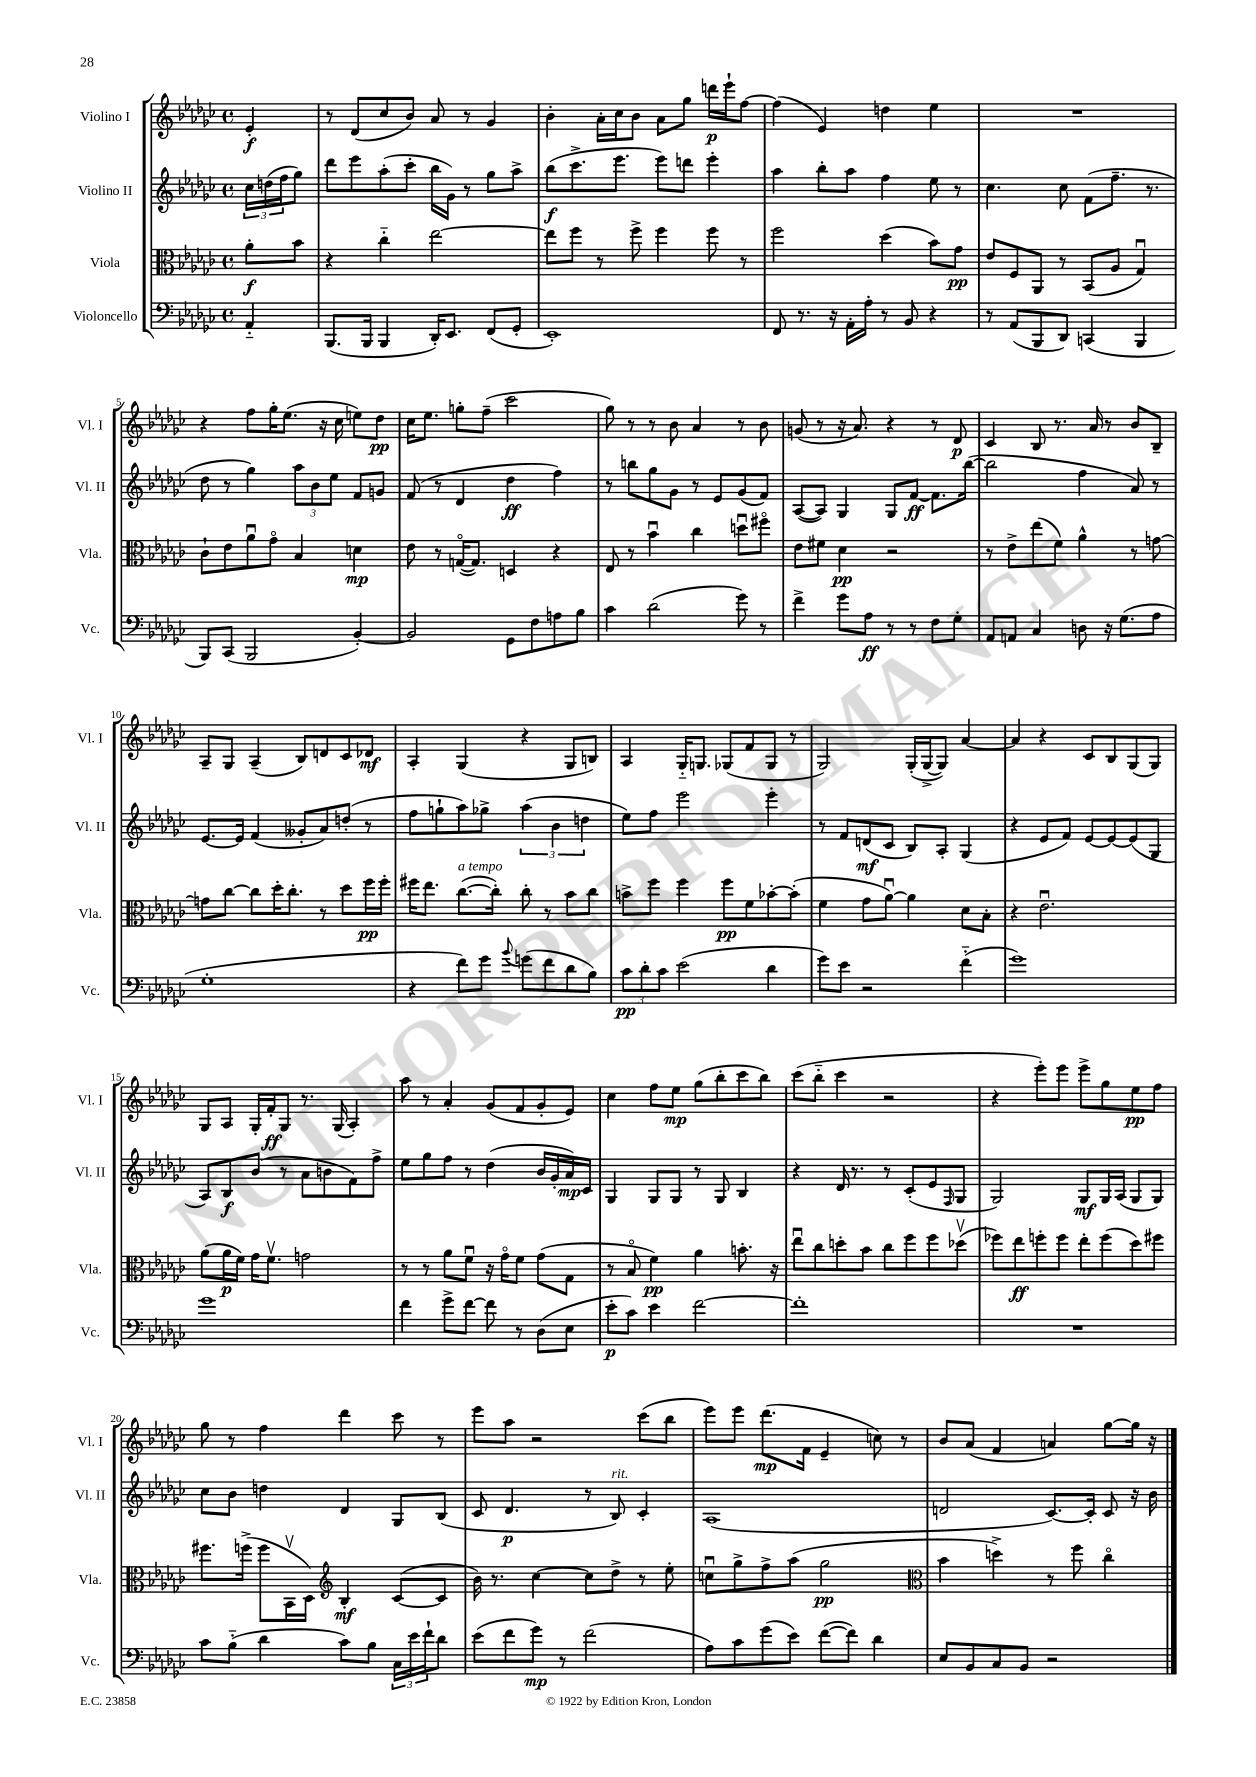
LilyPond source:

<<
\new StaffGroup <<
\new Staff = "s0" \with { instrumentName = "Violino I" shortInstrumentName = "Vl. I" } {
    \clef treble \key ges \major \defaultTimeSignature \time 4/4 \partial 4
    ees'4-.\f |
    r8 des'8( ces''8 bes'8) aes'8 r8 ges'4 |
    bes'4-. aes'16-. ces''16 bes'8 aes'8 ges''8 d'''16\p ees'''16-! f''8~ |
    f''4( ees'4) d''4 ees''4 |
    R1 |
    r4 f''8 ges''16-. ees''8.( r16 ces''16 e''8) des''8\pp |
    ces''16 ees''8. g''8-. f''8--( ces'''2 |
    ges''8) r8 r8 bes'8 aes'4 r8 bes'8 |
    g'8( r8 r16 aes'8.) r4 r8 des'8\p |
    ces'4 bes8 r8. aes'16 r8 bes'8 bes8-- |
    aes8-- ges8 aes4--( bes8) d'8 ces'8 des'8\mf |
    aes4-. ges4( r4 ges8 b8) |
    aes4 ges16-_ g8. ges8( f'8 ges8 r8 |
    ges2) ges16-.( ges16~-> ges8) aes'4~ |
    aes'4 r4 ces'8 bes8 ges8( ges8) |
    ges8 aes8 ges16-. f'16-.\ff ges8 r8. ges16( aes4-.) |
    aes''8 r8 aes'4-. ges'8( f'8 ges'8-. ees'8) |
    ces''4 f''8 ees''8\mp ges''8( bes''8-. ces'''8 bes''8) |
    ces'''8( bes''8-_ ces'''4 r2 |
    r4 ees'''8-.) ees'''8 ees'''8-> ges''8 ees''8\pp f''8 |
    ges''8 r8 f''4 des'''4 ces'''8 r8 |
    ees'''8 aes''8 r2 ces'''8( bes''8 |
    ees'''8) ees'''8 des'''8.\mp( f'16 ees'4-- c''8) r8 |
    bes'8 aes'8( f'4 a'4) ges''8~ ges''16 r16 \bar "|." |
}
\new Staff = "s1" \with { instrumentName = "Violino II" shortInstrumentName = "Vl. II" } {
    \clef treble \key ges \major \defaultTimeSignature \time 4/4 \partial 4
    \tuplet 3/2 { ces''16 d''16( f''16 } ges''8) |
    des'''8 ees'''8 aes''8-.( ces'''8-. bes''16 ges'16) r8 ges''8 aes''8-> |
    bes''8\f( ces'''8.-> ees'''8. ees'''8) d'''8 ees'''4-. |
    aes''4 bes''8-. aes''8 f''4 ees''8 r8 |
    ces''4. ces''8 f'8( f''8.-- r8. |
    des''8 r8 ges''4) \tuplet 3/2 { aes''8 bes'8 ees''8 } f'8 g'8 |
    f'8( r8 des'4 des''4\ff f''4) |
    r8 b''8 ges''8 ges'8 r8 ees'8 ges'8( f'8) |
    aes8~( aes8) ges4 ges8 f'8~\ff f'8. bes''16~( |
    bes''2 f''4 aes'8) r8 |
    ees'8.~ ees'16 f'4( geses'8-. aes'8) d''8-.( r8 |
    f''8 g''8-! aes''8) ges''8-> \tuplet 3/2 { aes''4( bes'4 d''4 } |
    ees''8) f''8 ees'''2 ees'''4-. |
    r8 f'8 d'8\mf( ces'8 bes8) aes8-. ges4( |
    r4 ees'8 f'8) ees'8~ ees'8~ ees'8( ges8 |
    aes8) bes8\f bes'8( r8 aes'8 b'8 f'8) f''8-> |
    ees''8 ges''8 f''8 r8 des''4( bes'16 ges'16-. aes'16\mp) ces'16 |
    ges4 ges8 ges8 r8 ges8 bes4 |
    r4 des'16 r8. r8 ces'8-.( ees'8 \grace { f16 } ges8 |
    ges2) ges8\mf ges16 aes16( ges8 ges8) |
    ces''8 bes'8 d''4 des'4 ges8 bes8( |
    ces'8 des'4.\p r8 bes8^\markup { \italic "rit." }) ces'4-. |
    aes1( |
    d'2 ces'8.~) ces'16-. ces'8 r16 bes'16 \bar "|." |
}
\new Staff = "s2" \with { instrumentName = "Viola" shortInstrumentName = "Vla." } {
    \clef alto \key ges \major \defaultTimeSignature \time 4/4 \partial 4
    aes'8-.\f bes'8 |
    r4 ces''4-_ ees''2~ |
    ees''8 f''8 r8 f''8-> f''4 f''8 r8 |
    f''2 des''4( bes'8) ges'8\pp |
    ees'8 f8 aes,8 r8 bes,8( aes8 ges4\downbow) |
    ces'8-! ees'8 aes'8\downbow ges'8\flageolet bes4 d'4\mp |
    ees'8 r8 g16~\flageolet( g8.) d4 r4 |
    ees8 r8 bes'4\downbow ces''4 d''8\downbow fis''8\flageolet |
    ees'8 fis'8 des'4\pp r2 |
    r8 ees'8-> ees''8( f'8) aes'4-^ r8 g'8~ |
    g'8 ces''8~ ces''8 des''16-. ces''8.-. r8 des''8 f''16\pp f''16-. |
    fis''16 ees''8. ces''8.~^\markup { \italic "a tempo" }( ces''16-.) ces''8-. r8 bes'8 ces''8 |
    b'8-> f''8 f''4 f''8\pp f'8 bes'8~-. bes'8-.( |
    f'4 ges'8 aes'8~\downbow) aes'4 des'8 bes8-. |
    r4 ees'2.\downbow |
    aes'8( aes'16\p f'16) ges'16 f'8.\upbow g'2 |
    r8 r8 aes'8 f'8\downbow r16 ges'16\flageolet f'8 ges'8( ges8 |
    r8 bes8\flageolet f'4\pp) aes'4 b'8.-. r16 |
    ees''8\downbow ces''8 d''8-. bes'8 ces''8 f''8 f''8 des''8\upbow( |
    fes''8) ees''8\ff f''8-. f''8 ees''8-. f''8( des''8) fis''8 |
    fis''8. f''16->( f''8 bes,16\upbow des16) \clef treble bes4-.\mf ces'8~( ces'8 |
    bes'16) r8. ces''4~ ces''8 des''8-> r8 ees''8-. |
    c''8\downbow ges''8-> f''8-> aes''8( ges''2\pp |
    \clef alto bes'4 d''4->) r8 f''8 ces''4\flageolet \bar "|." |
}
\new Staff = "s3" \with { instrumentName = "Violoncello" shortInstrumentName = "Vc." } {
    \clef bass \key ges \major \defaultTimeSignature \time 4/4 \partial 4
    aes,4-_ |
    bes,,8.( bes,,16 bes,,4 des,16-.) ees,8. f,8( ges,8-. |
    ees,1-.) |
    f,8 r8. r16 aes,16-. aes16-. r8 bes,8 r4 |
    r8 aes,8( bes,,8 des,8) c,4( bes,,4 |
    bes,,8) ces,8( bes,,2 bes,4~-.) |
    bes,2 ges,8 f8 a8 bes8 |
    ces'4 des'2( ges'8) r8 |
    f'4-> ges'8 aes8\ff r8 r8 f8 ges8-. |
    aes,8 a,8 ces4 d8 r16 ges8.( aes8 |
    ges1-. |
    r4 f'8) ges'8 \appoggiatura { bes'8 } g'8( f'8 des'8 bes8) |
    \tuplet 3/2 { ces'8\pp des'8-. ces'8 } ees'2( des'4 |
    ges'8) ees'8 r2 f'4-_( |
    ges'1) |
    ges'1 |
    f'4 ges'8-> f'8~ f'8 r8 des8( ees8 |
    ees'8-.\p ces'8) ees'4 f'2~ |
    f'1-. |
    R1 |
    ces'8 bes8-_( des'4 ces'8) bes8 \tuplet 3/2 { ces16 ees'16 f'16-! } des'8 |
    ees'8( f'8 ges'8\mp) r8 f'2( |
    aes8) ces'8 ges'8( ees'8) f'8~( f'8) des'4 |
    ees8 bes,8 ces8 bes,8 r2 \bar "|." |
}
>>
>>
